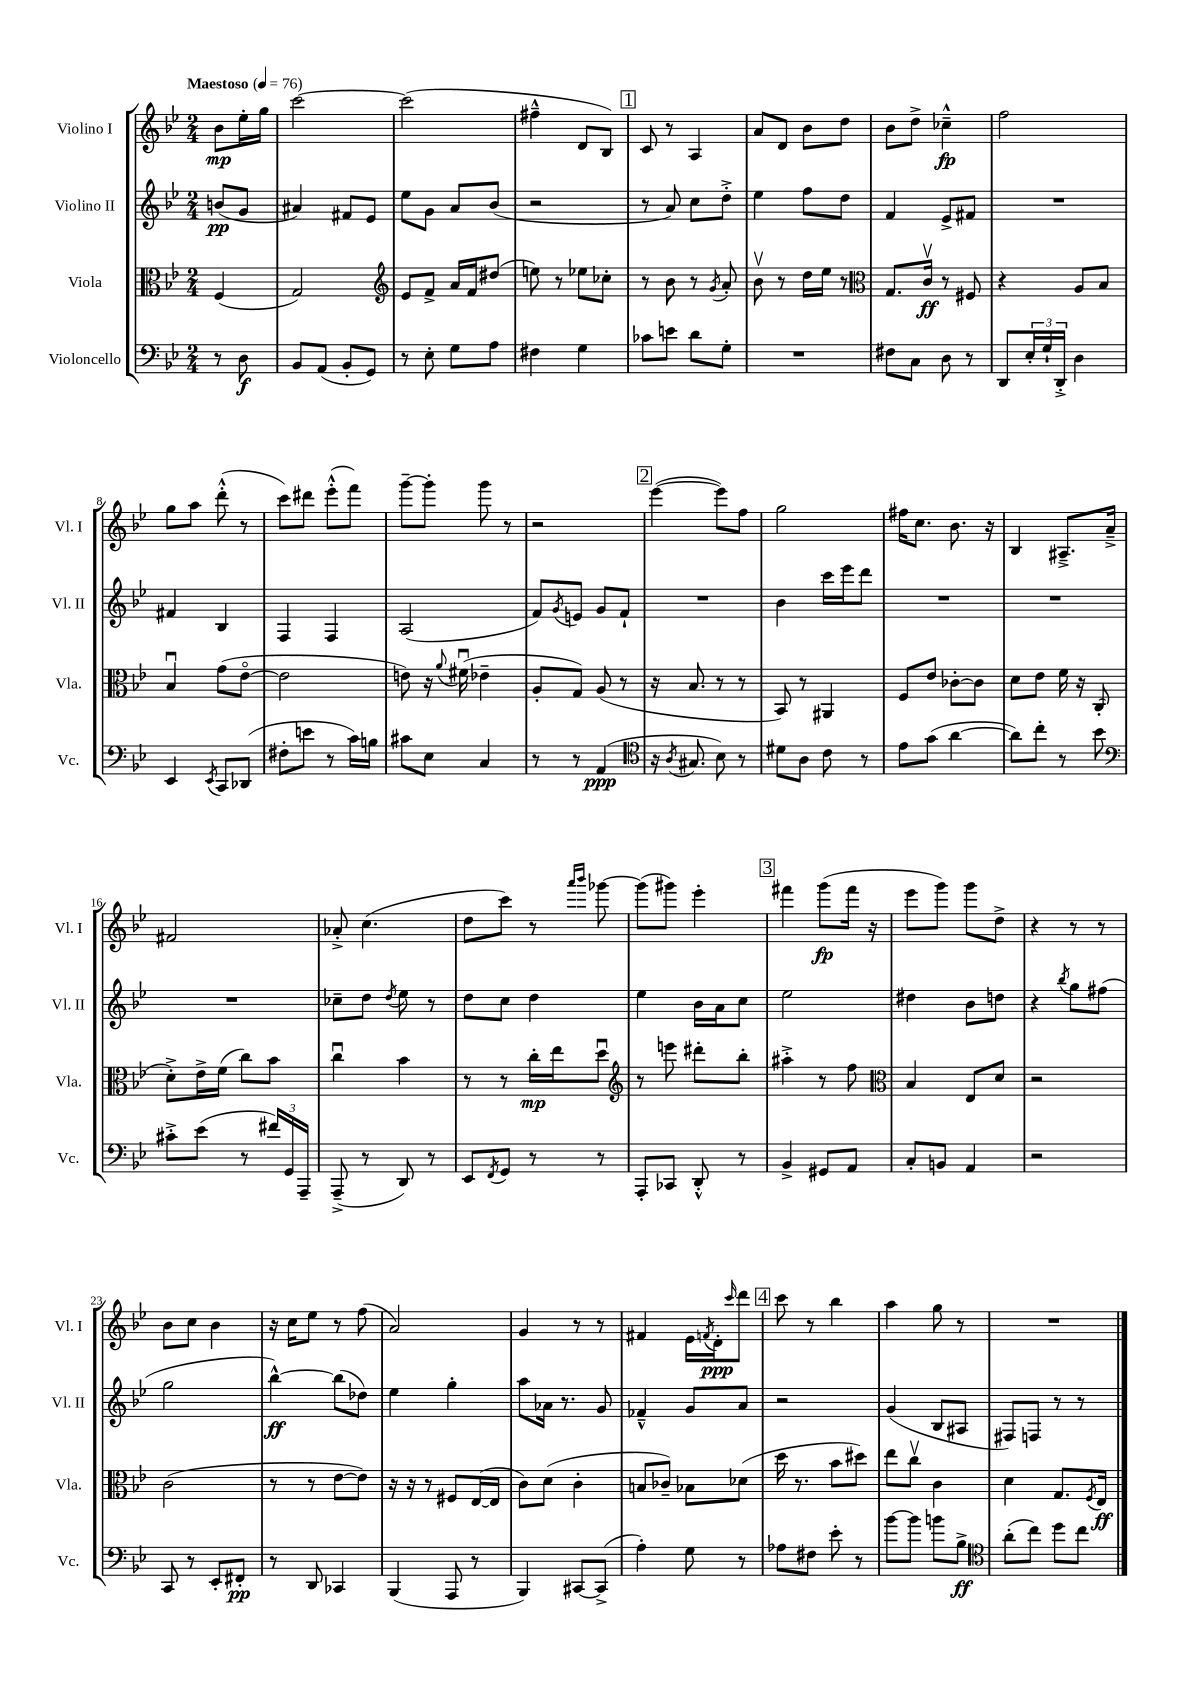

**kern	**kern	**kern	**kern
*staff4	*staff3	*staff2	*staff1
*clefF4	*clefC3	*clefG2	*clefG2
*k[b-e-]	*k[b-e-]	*k[b-e-]	*k[b-e-]
*M2/4	*M2/4	*M2/4	*M2/4
*MM76	*MM76	*MM76	*MM76
8r	(4F	(8b	8b-
8D	.	8g	16ee-'
.	.	.	16gg
=	=	=	=
8BB-	2G)	4a#)	[2ccc
(8AA	.	.	.
8BB-'	.	8f#	.
8GG)	.	8e-	.
=	=	=	=
*	*clefG2	*	*
8r	8e-	8ee-	(2ccc]
8E-'	8f^	8g	.
8G	16a	8a	.
.	16f	.	.
8A	(8dd#	(8b-	.
=	=	=	=
4F#	8ee)	2r	4ff#~^^
.	8r	.	.
4G	8ee-	.	8d
.	8cc-'	.	8B-)
=	=	=	=
8c-	8r	8r	8c
8e	8b-	8a)	8r
8d	8r	8cc	4A
.	8qg	.	.
8G'	8a'	8dd'^	.
=	=	=	=
2r	8b-v	4ee-	8a
.	8r	.	8d
.	16dd	8ff	8b-
.	16ee-	.	.
.	8r	8dd	8dd
=	=	=	=
*	*clefC3	*	*
8F#	8.G	4f	8b-
8C	.	.	8dd^
.	16cv	.	.
8D	8r	8e-^	4cc-~^^
8r	8F#	8f#	.
=	=	=	=
8DD	4r	2r	2ff
24E-'	.	.	.
24G`	.	.	.
24DD'^	.	.	.
4D	8A	.	.
.	8B-	.	.
=	=	=	=
4EE-	4B-u	4f#	8gg
.	.	.	8aa
8qEE-	.	.	.
8CC	(8g	4B-	(8ddd'^^
(8DD-	[8e-o	.	8r
=	=	=	=
8F#'	2e-]	4F	8ccc)
8e	.	.	8ddd#
8r	.	4F	(8eee-'^^
16c)	.	.	8fff)
16B	.	.	.
=	=	=	=
8c#	8e)	(2A	[8ggg~
8E-	16r	.	8ggg']
.	8qqa	.	.
.	(16f#u	.	.
4C	4e-~	.	8ggg
.	.	.	8r
=	=	=	=
8r	8A'	8f)	2r
.	.	8qg	.
8r	8G)	8e	.
(4AA	(8A	8g	.
.	8r	8f`	.
=	=	=	=
*clefC4	*	*	*
16r	16r	2r	([4eee-
8qA	.	.	.
8.G#	8.B-	.	.
8B-)	8r	.	8eee-])
8r	8r	.	8ff
=	=	=	=
8d#	8BB-)	4b-	2gg
8A	8r	.	.
8c	4AA#	16ccc	.
.	.	16eee-	.
8r	.	8ddd	.
=	=	=	=
8e-	8F	2r	16ff#
.	.	.	8.cc
(8g	8e-	.	.
[4a	[8c-'	.	8.b-
.	8c-]	.	.
.	.	.	16r
=	=	=	=
8a])	8d	2r	4B-
8cc'	8e-	.	.
8r	16f	.	8.A#~^
.	16r	.	.
8b-	(8C'	.	.
.	.	.	16a~^
=	=	=	=
*clefF4	*	*	*
8c#'^	8d'^)	2r	2f#
(8e-	16e-^	.	.
.	(16f	.	.
8r	8cc)	.	.
24f#)	8b-	.	.
24GG	.	.	.
24AAA~	.	.	.
=	=	=	=
(8AAA~^	4ccu	8cc-~	8a-'^
8r	.	8dd	(4.cc
.	.	8qdd	.
8DD)	4b-	8ee-	.
8r	.	8r	.
=	=	=	=
8EE-	8r	8dd	8dd
8qFF	.	.	.
8GG	8r	8cc	8ccc)
8r	16cc'	4dd	8r
.	16ee-	.	.
.	.	.	16qqaaa
.	.	.	16qqbbb-
8r	8ddu	.	[8ggg-
=	=	=	=
*	*clefG2	*	*
8AAA'	8r	4ee-	(8ggg-]
8CC-	8eee	.	8ggg#)
8DD'^^	8ddd#'	16b-	4eee-'
.	.	16a	.
8r	8bb-'	8cc	.
=	=	=	=
4BB-^	4aa#'^	2ee-	4fff#
8GG#	8r	.	(8ggg
8AA	8ff	.	16fff#
.	.	.	16r
=	=	=	=
*	*clefC3	*	*
8C'	4B-	4dd#	8eee-
8BB	.	.	8ggg)
4AA	8E-	8b-	8ggg
.	8d	8dd	8dd^
=	=	=	=
2r	2r	4r	4r
.	.	8qbb-	.
.	.	8gg	8r
.	.	(8ff#	8r
=	=	=	=
8CC	(2c	2gg	8b-
8r	.	.	8cc
8EE-'	.	.	4b-
8FF#'	.	.	.
=	=	=	=
8r	8r	[4bb-^^)	16r
.	.	.	16cc
8DD	8r	.	8ee-
4CC-	[8e-	(8bb-]	8r
.	8e-])	8dd-)	(8ff
=	=	=	=
(4BBB-	16r	4ee-	2a)
.	16r	.	.
.	8r	.	.
8AAA	8F#	4gg'	.
8r	([16E-	.	.
.	16E-]	.	.
=	=	=	=
4BBB-)	8c)	8aa	4g
.	(8d	16a-	.
.	.	8.r	.
[8CC#	4c'	.	8r
(8CC#^]	.	8g	8r
=	=	=	=
4A')	8B	4f-~^^	4f#
.	8c-~)	.	.
8G	8B-	8g	16e-
.	.	.	8qf
.	.	.	16d'
.	.	.	16qqccc
8r	(8d-	8a	8ddd
=	=	=	=
8A-	16dd	2r	8ccc
.	8.r	.	.
8F#	.	.	8r
8e-'	8b-	.	4bb-
8r	8dd#)	.	.
=	=	=	=
[8b-	8ee-	(4g	4aa
8b-]	8ccv	.	.
8b	4c	8B-	8gg
8B-^	.	8A#	8r
=	=	=	=
*clefC4	*	*	*
(8a'	4d	8F#)	2r
8cc)	.	8F	.
8dd	8.G	8r	.
8cc	.	8r	.
.	8qF	.	.
.	16E-	.	.
==	==	==	==
*-	*-	*-	*-
